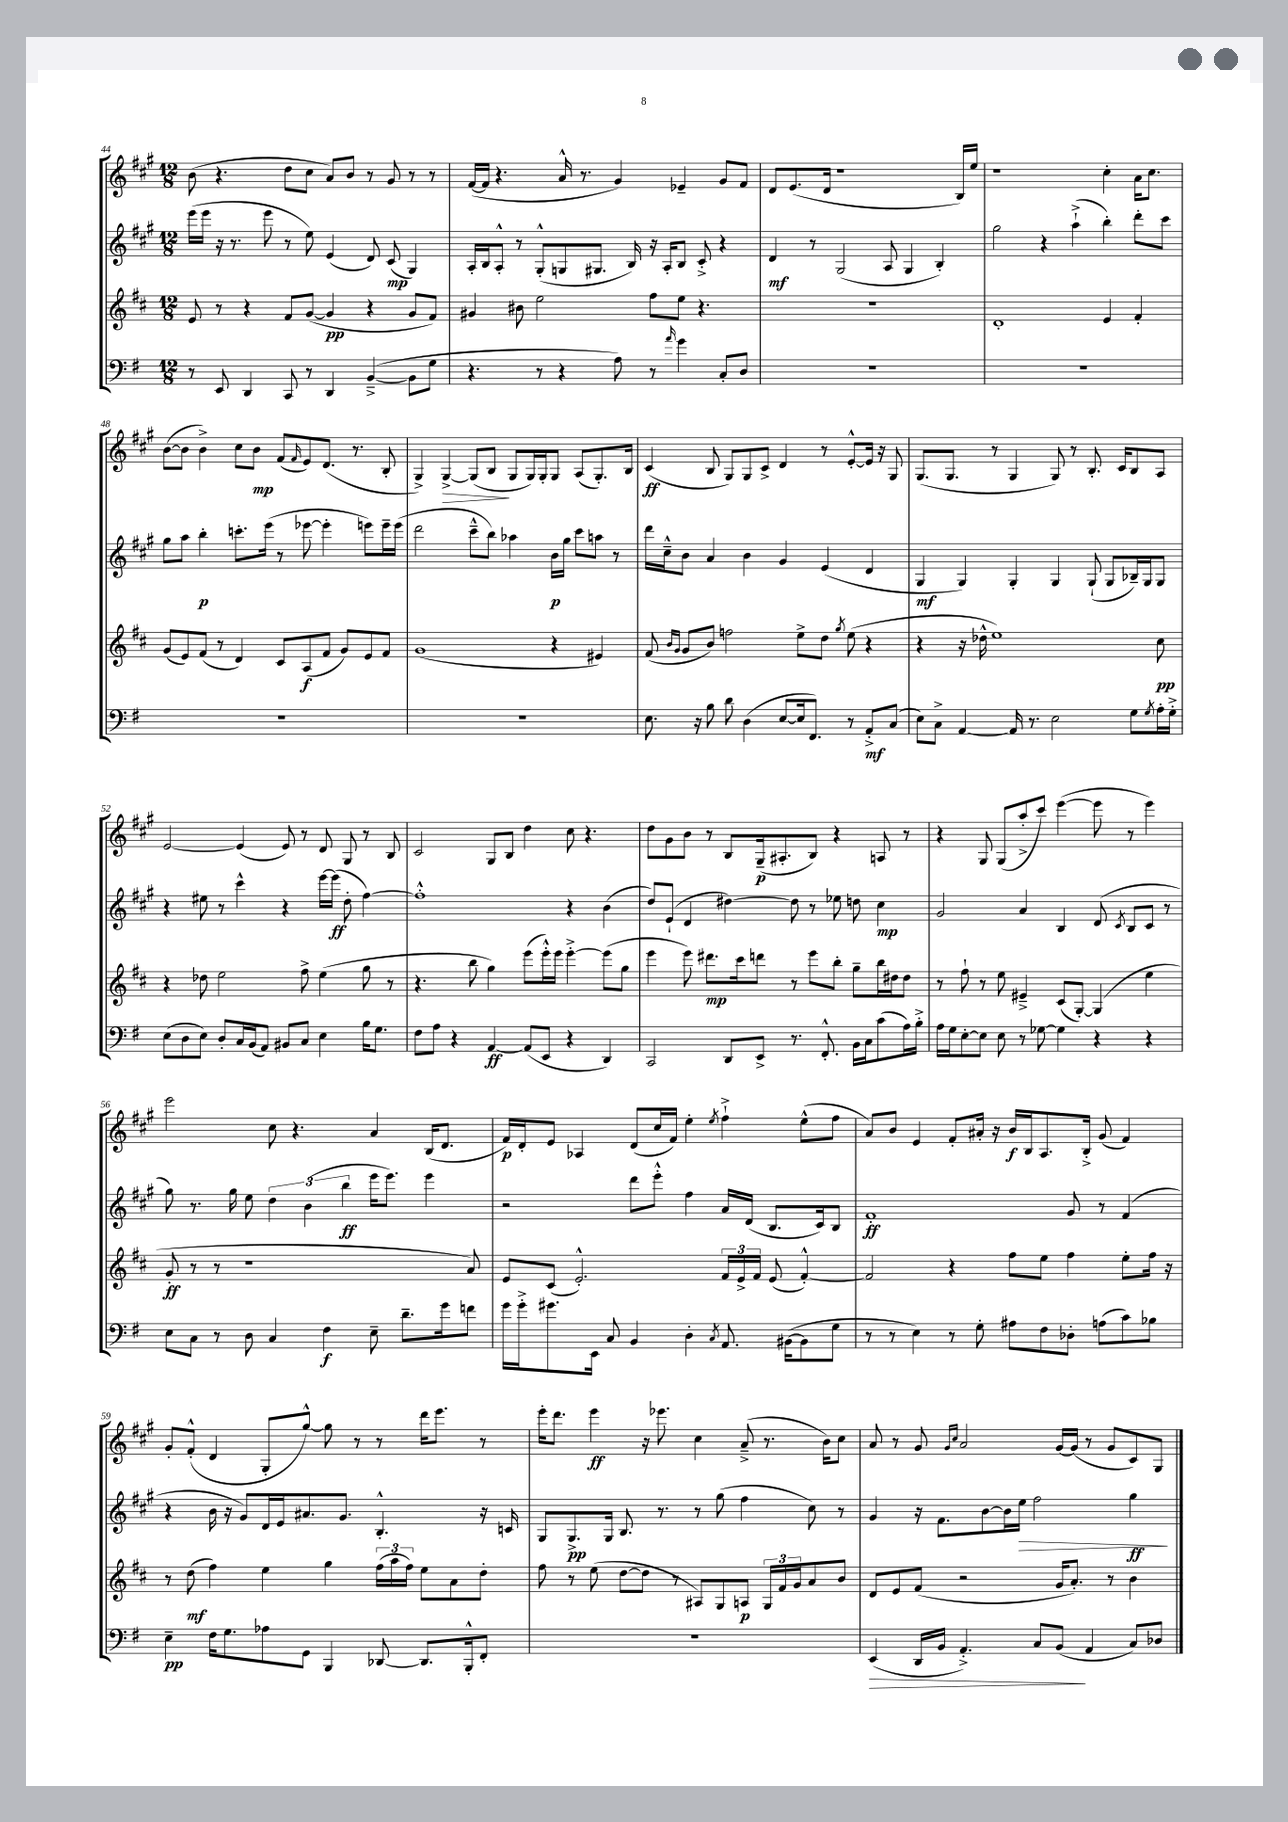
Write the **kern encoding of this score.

**kern	**kern	**kern	**kern
*staff4	*staff3	*staff2	*staff1
*clefF4	*clefG2	*clefG2	*clefG2
*k[f#]	*k[f#c#]	*k[f#c#g#]	*k[f#c#g#]
*M12/8	*M12/8	*M12/8	*M12/8
8r	8e/	(16eee\LL	(8b\
.	.	16eee\JJ	.
8EE/	8r	16r	4.r
.	.	8.r	.
4DD/	4r	.	.
.	.	8eee\	.
8CC/	8f#/L	8r	8dd\L
8r	([8g/J	8ee\)	8cc#\J
4DD/	4g/]	(4e/	8a/L)
.	.	.	8b/J
([4BB~^/	4r	8d/)	8r
.	.	(8c#/	8g#/
8BB\]L	8g/L	4G#/)	8r
8G\J	8f#/J)	.	8r
=	=	=	=
4.r	4g#/	16A'/LL	([16f#/LL
.	.	16B/J	16f#/]JJ
.	.	8A'^^/J	4.r
.	8b#\	8r	.
8r	2ee\	(8G#'^^/L	.
4r	.	8G/	16a^^/
.	.	.	8.r
.	.	8.G#/J	.
8A\)	.	.	4g#/)
.	.	16B/)	.
8r	8ff#\L	16r	.
.	.	16A'/LK	.
16qqa/	.	.	.
4g\	8ee\J	8B/J	4e-~/
.	4.r	8c#'^/	.
8C'/L	.	4r	8g#/L
8D/J	.	.	8f#/J
=	=	=	=
1.r	1.r	4d/	8d/L
.	.	.	(8.e/
.	.	8r	.
.	.	.	16d/Jk
.	.	(2G#/	1r
.	.	8A/	.
.	.	4G#/	.
.	.	4B'/)	.
.	.	.	16B/LL)
.	.	.	16ee/JJ
=	=	=	=
1.r	1d'	2gg#\	1r
.	.	4r	.
.	.	(4aa`^\	.
.	4e/	4bb'\)	4cc#'\
.	4f#'/	8ddd'\L	16a\LK
.	.	.	8.cc#\J
.	.	8ccc#\J	.
=	=	=	=
1.r	(8g/L	8gg#\L	([8b\L
.	8e/)	8aa\J	8b\]J
.	(8f#/J	4bb'\	4b^\)
.	8r	.	.
.	4d/)	8.ccc'\L	8cc#\L
.	.	.	8b\J
.	.	(16eee\Jk	.
.	8c#/L	8r	(8f#/L
.	.	.	16qqf#/
.	(8A/	[8eee-\	8e/)
.	8f#/J	4eee-'\]	(8.d/J
.	8g/L)	.	.
.	.	.	8.r
.	8e/	8eee\L)	.
.	8f#/J	16eee~\L	8B'/
.	.	(16eee\JJ	.
=	=	=	=
1.r	(1g	2ddd\	4G#^/)
.	.	.	[4G#^/
.	.	8ccc#~^^\L	(8G#/]L
.	.	8bb\J)	8B/J
.	.	4aa-\	8G#/L
.	.	.	16G#/L)
.	.	.	16G#'/J
.	4r	16b\LL	8G#/J
.	.	16gg#\JJ	.
.	.	8ccc#\L	(8A/L
.	4e#/)	8aa\J	8.G#'/)
.	.	8r	.
.	.	.	16B/Jk
=	=	=	=
8.E\	(8f#/	16ddd\LL	(4c#/
.	.	16cc#~^^\J	.
.	16qqb/LL	.	.
.	16qqg/JJ	.	.
.	8g/L	8b\J	.
16r	.	.	.
8B\	8b/J)	4a/	8B/
8d\	2ff\	.	8G#/L)
(4D\	.	4b\	8G#/
.	.	.	8c#^/J
[8E/L	.	4g#/	4d/
16E/]k	8ee^\L	.	.
8.FF#/J)	.	.	.
.	8dd\J	(4e/	8r
.	8qgg/	.	.
8r	(8ee\	.	[8e'^^/L
8AA'^/L	4r	4d/	16e/]Jk
.	.	.	16r
(8C/J	.	.	8G#/
=	=	=	=
8E\L)	4r	4G#/	(8.G#/L
8C^\J	.	.	.
.	.	.	8.G#/J
[4AA/	16r	4G#/)	.
.	16dd-^^\	.	.
.	1ee)	.	8r
16AA/]	.	4G#'/	4G#/
8.r	.	.	.
2E\	.	4G#/	8G#/)
.	.	.	8r
.	.	(8G#`/	8.B'/
.	.	8G#/L	.
.	.	.	16c#/LK
8G\L	.	16B-~/L)	8B/
.	.	16G#/J	.
8qG/	.	.	.
16A'\L	8cc#\	8G#/J	8A/J
16G'^\JJ	.	.	.
=	=	=	=
(8E\L	4r	4r	[2e/
8D\	.	.	.
8E\J)	8dd-\	8ee#\	.
8D'/L	2ee\	8r	.
16C/L	.	4ccc#^^\	(4e/]
(16BB/J	.	.	.
8AA/J)	.	.	.
8BB#/L	.	4r	8e/)
8C/J	8ff#^\	.	8r
4E\	(4ee\	[16eee\LL	8d/
.	.	(16eee\]JJ	.
.	.	8dd'\	8G#/
16B\LK	8gg\	[4ff#\)	8r
8.G\J	.	.	.
.	8r	.	8B/
=	=	=	=
8F#\L	4.r	1ff#'^^]	2c#/
8A\J	.	.	.
4r	.	.	.
.	8bb\	.	.
[4AA/	4gg\)	.	8G#/L
.	.	.	8B/J
(8AA/]L	(8eee\L	.	4dd\
8EE/J	16eee'^^\L)	.	.
.	16eee\JJ	.	.
4r	[4eee'^\	4r	8cc#\
.	.	.	4.r
4DD/)	(8eee\]L	(4b\	.
.	8gg\J	.	.
=	=	=	=
2CC/	4eee\	8dd/L)	8dd\L
.	.	(8e`/J	8g#\
.	8eee\)	4d/	8b\J
.	8.ddd#\L	.	8r
8DD/L	.	[4dd#\)	8B/L
.	16ccc#\k	.	.
8EE^/J	8ddd\J	.	(16G#~/k
.	.	.	8.A#'/
8.r	8r	8dd#\]	.
.	8eee\L	8r	8B/J)
8.FF#'^^/	.	.	.
.	8bb'\J	8ee-\	4r
16BB\LL	8gg~\L	8dd\	.
16C\J	.	.	.
(8c\	16bb\L	4cc#\	8A/
.	16dd#\J	.	.
16A\L)	8dd#\J	.	8r
16B'^\JJ	.	.	.
=	=	=	=
16A\LL	8r	2g#/	4r
16G\J	.	.	.
[8E'\	8ff#`\	.	.
8E\]J	8r	.	8G#/
8E\	8ee\	.	(8G#/L
8r	4e#~^/	4a/	8aa'^/
[8G-\	.	.	8ccc#/J)
4G-\]	(8c#/L	4B/	([4eee\
.	[8G'/J)	.	.
4r	(4G/]	(8d/	8eee\]
.	.	8qc#/	.
.	.	8B/L	8r
4r	4ee\	8c#/J	4eee\)
.	.	8r	.
=	=	=	=
8E\L	8g'/	8gg#\)	2eee\
8C\J	8r	8.r	.
8r	8r	.	.
.	.	16gg#\	.
8D\	1r	8ee\	.
4C/	.	6dd\	8cc#\
.	.	.	4.r
.	.	(6b\	.
4F#\	.	.	.
.	.	6bb\	.
8E~\	.	16eee\LK	4a/
.	.	8.eee\J)	.
8.d~\L	.	.	.
.	.	4eee\	(16B/LK
16g\k	.	.	8.d/J
8f\J	8a/)	.	.
=	=	=	=
16g\LL	8e/L	2r	16f#/LL)
16g'^\J	.	.	16d'/J
8.g#\	(8c#/J	.	8e/J
.	2.e'^^/)	.	4A-/
16EE\Jk	.	.	.
8C/	.	.	.
4BB/	.	8ddd\L	(8d/L
.	.	8eee'^^\J	16cc#/L
.	.	.	16f#/JJ)
4D'\	.	4ff#\	4ee'\
8qC/	.	.	8qee/
8.AA/	24f#/LL	16a/LL	4ff#`^\
.	24e^/	.	.
.	.	(16d/JJ	.
.	24f#/JJ	.	.
.	(8e/	8.B/L	.
([16BB#\LK	.	.	.
8BB#\]	[4f#'^^/)	.	(8ee^^\L
.	.	16c#/k)	.
8G\J	.	8B/J	8ff#\J
=	=	=	=
8r	2f#/]	1f#'	8a/L)
8r	.	.	8b/J
4E\)	.	.	4e/
8r	4r	.	8f#'/L
8G'\	.	.	16a#'/Jk
.	.	.	16r
8A#\L	8ff#\L	.	16b/LL
.	.	.	16B/J
8F#\	8ee\J	.	8.A/
8D-'\J	4ff#\	8g#/	.
.	.	.	16B'^/Jk
(8A\L	.	8r	(8g#/
8c\)	8ee'\L	(4f#/	4f#/)
8B-\J	16ff#\Jk	.	.
.	16r	.	.
=	=	=	=
4E~\	8r	4r	8g#'/L
.	(8dd\	.	(8f#'^^/J
16F#\LK	4ff#\)	16b\	4d/
8.G\	.	16r	.
.	.	8g#/L)	.
8A-\	4ee\	16d/L	8G#'/L
.	.	16e/J	.
8GG\J	.	8.a#/	[8gg#^^/J)
4BBB/	4gg\	.	8gg#\]
.	.	8.g#/J	.
.	.	.	8r
[8DD-/	(24ff#\LL	4.B'^^/	8r
.	24aa\	.	.
.	24ff#\JJ)	.	.
8.DD-/]L	8ee\L	.	16ddd\LK
.	.	.	8.eee\J
.	8a\	.	.
16BBB'^^/k	.	.	.
8FF#'/J	8dd'\J	16r	8r
.	.	16c/	.
=	=	=	=
1.r	8ff#\	8G#/L	16eee'\LK
.	.	.	8.ddd\J
.	8r	8.G#^/	.
.	(8ee\	.	4eee\
.	.	16G#/Jk	.
.	[8dd\L	8.B/	.
.	8dd\]J	.	16r
.	.	8.r	8.eee-\
.	8r	.	.
.	8A#/L)	8r	4cc#\
.	8G/	(8gg#\	.
.	8A/J	4ff#\	(8a~^/
.	24G/LL	.	8.r
.	24f#/	.	.
.	24g/J	.	.
.	8a/	8cc#\)	.
.	.	.	16b\LK)
.	8b/J	8r	8cc#\J
=	=	=	=
(4EE/	8d/L	4g#/	8a/
.	8e/	.	8r
16DD/LL	(8f#/J	16r	8g#/
16BB/JJ	.	8.f#\L	.
.	.	.	16qqg#/LL
.	.	.	16qqcc#/JJ
4.AA'^/)	2r	.	2a/
.	.	[8b\	.
.	.	16b\]L	.
.	.	16ee\JJ	.
8C/L	.	2ff#\	.
(8BB/J	16g/LK	.	[16g#/LL
.	8.a'/J)	.	(16g#/]JJ
4AA/	.	.	8r
.	8r	.	8g#/L
8C/L)	4b\	4gg#\	8c#/)
8D-/J	.	.	8G#/J
==	==	==	==
*-	*-	*-	*-
